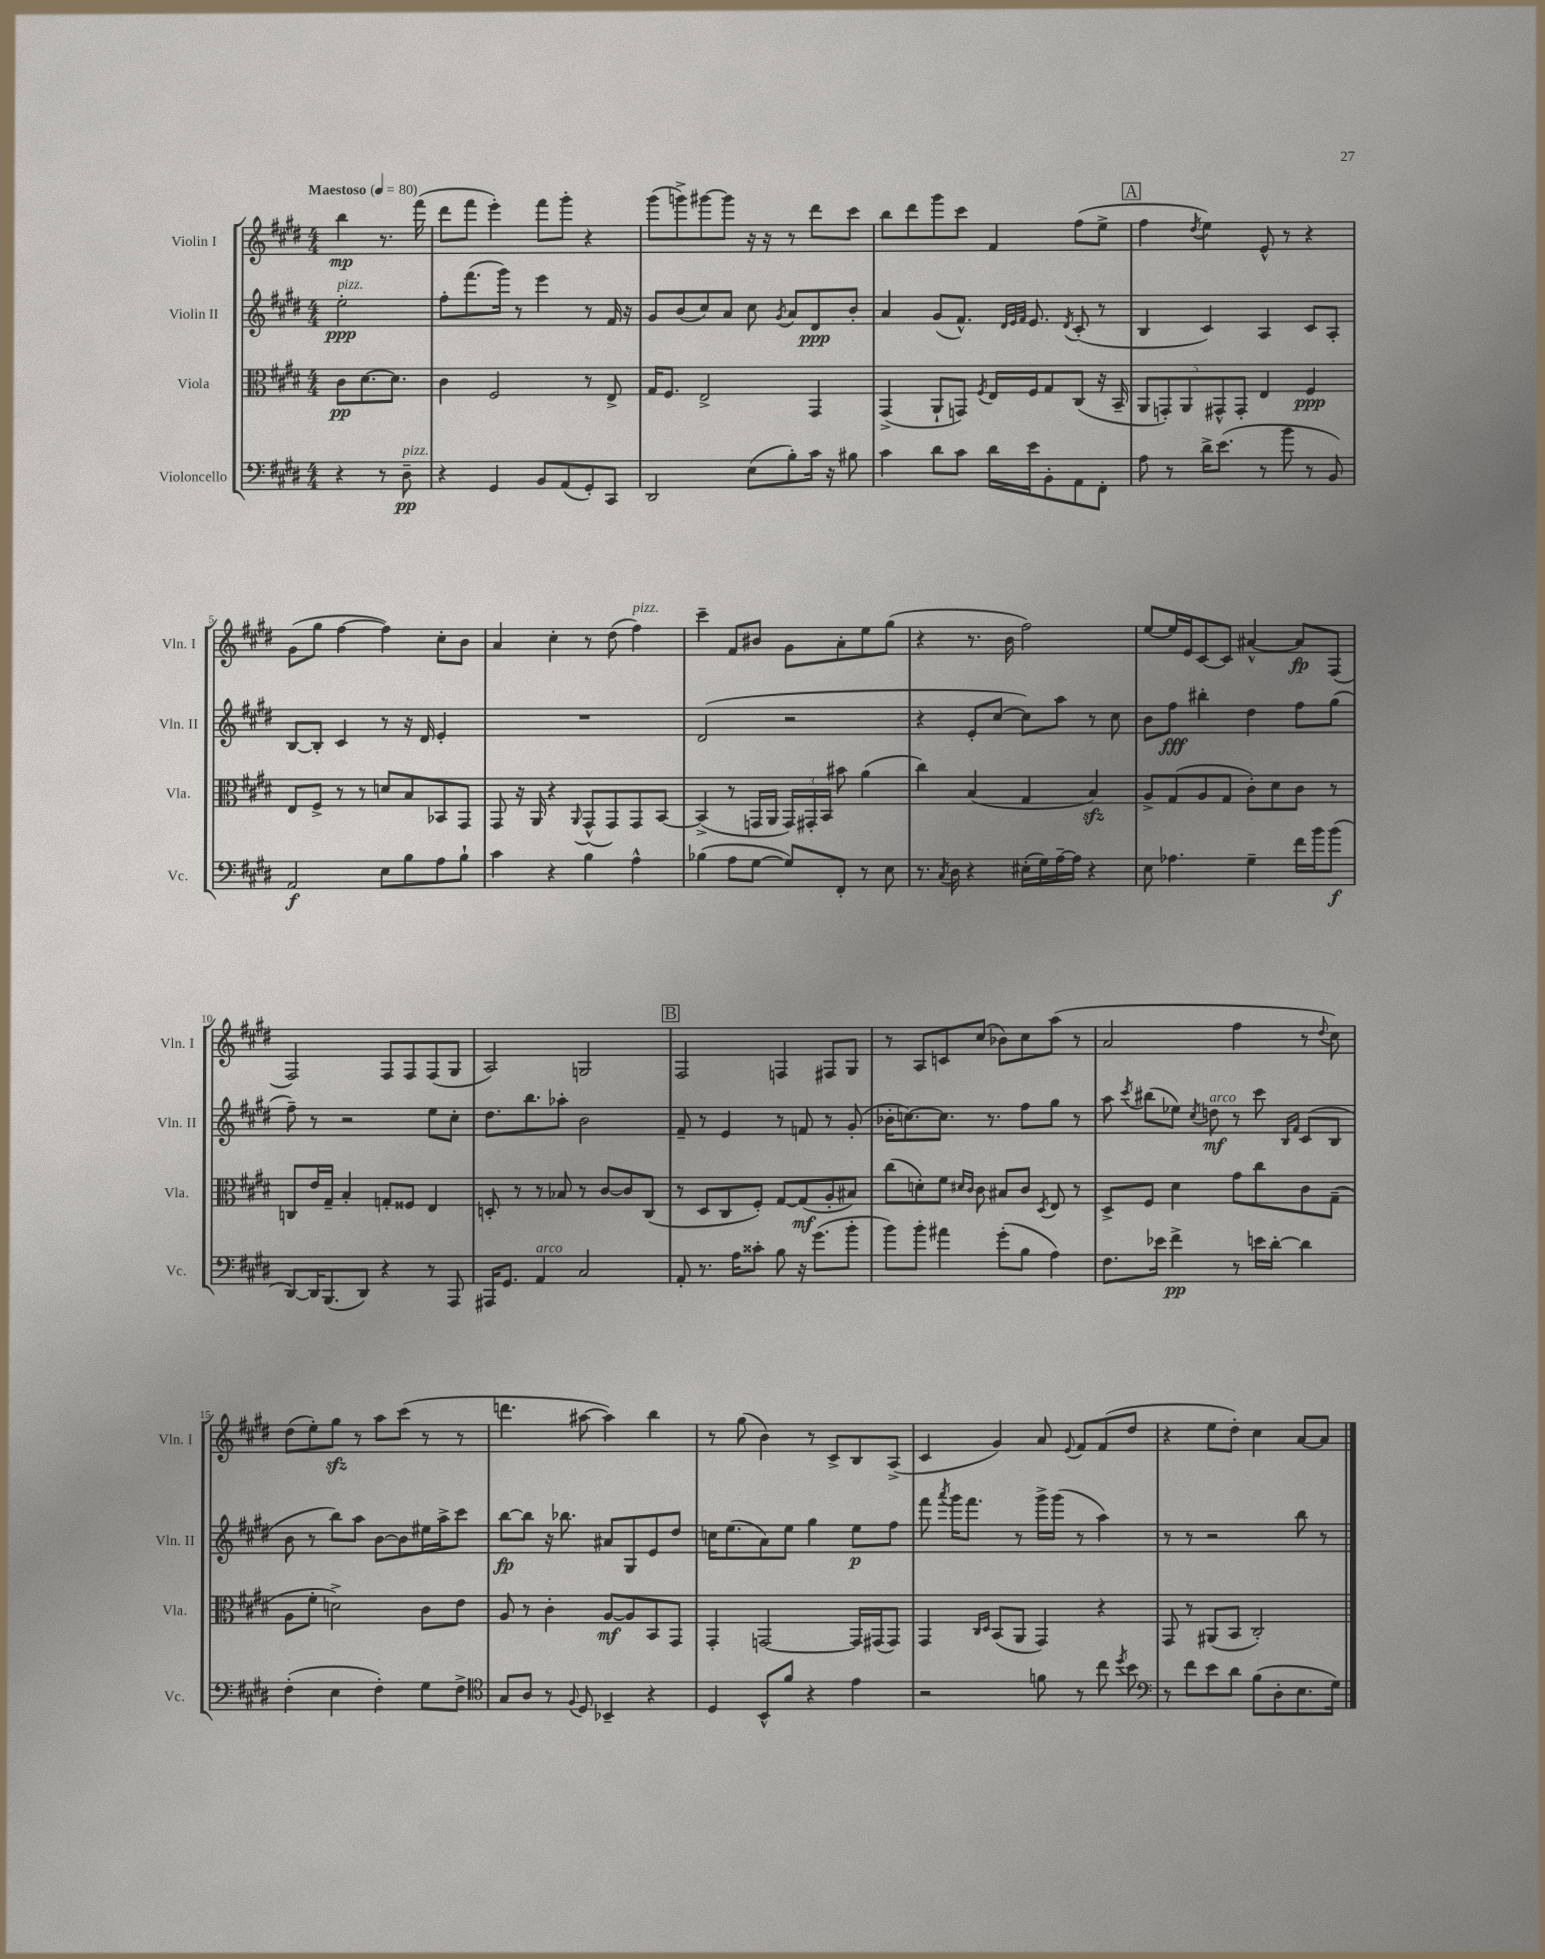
<<
\new StaffGroup <<
\new Staff = "s0" \with { instrumentName = "Violin I" shortInstrumentName = "Vln. I" } {
    \clef treble \key e \major \numericTimeSignature \time 4/4 \partial 2 \tempo "Maestoso" 4 = 80
    \autoBeamOff b''4\mp r8. fis'''16( |
    dis'''8[ fis'''8] e'''4-.) fis'''8[ gis'''8]-. r4 |
    gis'''8[( g'''8->) gis'''8~ gis'''8] r16 r16 r8 dis'''8[ cis'''8] |
    b''8[ dis'''8 gis'''8 cis'''8] fis'4 fis''8[( e''8]-> |
    \mark \markup { \box "A" } fis''4 \acciaccatura { dis''8 } e''4) e'8-^ r8 r4 |
    gis'8[( gis''8] fis''4~ fis''4) cis''8[-. b'8] |
    a'4 cis''4-. r8 dis''8( fis''4^\markup { \italic "pizz." }) |
    cis'''4-- fis'8[ bis'8] gis'8[ a'8-. e''8 gis''8]( |
    r4 r8. b'16 fis''2) |
    e''8[~ e''16 e'16 cis'8~ cis'8] ais'4~-^ ais'8[\fp fis8]( |
    fis2) fis8[ fis8 fis8( gis8] |
    a2) g2 |
    \mark \markup { \box "B" } fis2 f4 fis8[ gis8] |
    r8 a8[ c'8 cis''8]( bes'8[) cis''8 a''8]( r8 |
    a'2 fis''4 r8 \appoggiatura { dis''8 } cis''8) |
    dis''8[( e''8-.) gis''8]\sfz r8 a''8[ cis'''8]( r8 r8 |
    d'''4. ais''8~ ais''4) b''4 |
    r8 gis''8( b'4) r8 cis'8[-> b8 a8]->( |
    cis'4 gis'4) a'8 \appoggiatura { e'8 } fis'8[ fis'8( dis''8] |
    r4 e''8[ dis''8]-.) cis''4 a'8[~ a'8] \bar "|." |
}
\new Staff = "s1" \with { instrumentName = "Violin II" shortInstrumentName = "Vln. II" } {
    \clef treble \key e \major \numericTimeSignature \time 4/4 \partial 2
    \autoBeamOff e''2-.\ppp^\markup { \italic "pizz." } |
    fis''8[-. fis'''8.( gis'''16]) r8 e'''4 r8 fis'16 r16 |
    gis'8[ b'8( cis''8) a'8] cis''8 \acciaccatura { gis'8 } a'8[ dis'8\ppp b'8]-. |
    a'4 gis'8[( fis'8.]-^) \grace { dis'32[ e'32 fis'32] } e'8. \acciaccatura { dis'8 } cis'8-.( r8 |
    \mark \markup { \box "A" } b4 cis'4) a4 cis'8[ a8]-. |
    b8[~ b8]-. cis'4 r8 r16 dis'16 e'4-. |
    R1 |
    dis'2( r2 |
    r4 e'8[-. cis''8]~ cis''8[) a''8] r8 cis''8 |
    b'8[ fis''8]\fff bis''4-. dis''4 fis''8[ gis''8]( |
    fis''8--) r8 r2 e''8[ cis''8]-. |
    dis''8.[ b''8. aes''8]-. b'2 |
    \mark \markup { \box "B" } fis'8-- r8 e'4 r8 f'8 r8 gis'8-.( |
    bes'16[-. c''8.~) c''8.] r8. fis''8[ gis''8] r8 |
    a''8 \acciaccatura { cis'''8 } bis''8[( ees''8]) \acciaccatura { cis''8 } d''8\mf^\markup { \italic "arco" } r8 cis'''8 \grace { b16[ fis'16] } cis'8[( b8] |
    b'8 r8 b''8[) a''8] b'8[~ b'8 eis''16 a''16-> cis'''8] |
    b''8[~\fp b''8] r16 bes''8. ais'8[ gis8 e'8 dis''8] |
    c''16[ e''8.( a'8) e''8] gis''4 e''8[\p fis''8] |
    fis'''8 \acciaccatura { a'''8 } gis'''16[ fis'''8.] r8 gis'''16[-> gis'''16]( r8 a''4) |
    r8 r8 r2 b''8 r8 \bar "|." |
}
\new Staff = "s2" \with { instrumentName = "Viola" shortInstrumentName = "Vla." } {
    \clef alto \key e \major \numericTimeSignature \time 4/4 \partial 2
    \autoBeamOff cis'8[\pp dis'8.~ dis'8.] |
    cis'4 fis2 r8 e8-> |
    gis16[ fis8.] e2-> gis,4 |
    gis,4->( a,8[-! g,8]) \acciaccatura { fis8 } e16[ fis16 gis8 cis8]( r16 b,16-- |
    \mark \markup { \box "A" } \tuplet 5/4 { a,8[ g,8-.) a,8 gis,8-^ gis,8]-. } e4 fis4\ppp |
    e8[ fis8]-> r8 r8 d'8[ b8 bes,8 gis,8] |
    gis,8 r16 a,16 r4 \appoggiatura { a,8 } gis,8[-^( gis,8) gis,8 b,8]~ |
    b,4->( r8 g,16[ a,16] \tuplet 3/2 { g,16[) gis,16-. b,16] } bis'8 a'4( |
    cis''4) b4( gis4 b4\sfz) |
    a8[-> gis8( a8 gis8] cis'8[-.) dis'8 cis'8] r8 |
    c8[ e'16 gis16]-- b4-. g8[-. fisis8] e4 |
    d8-. r8 r8 bes8 r8 cis'8[~ cis'8 cis8]( |
    \mark \markup { \box "B" } r8 dis8[ cis8 fis8]-.) gis8[~ gis8\mf( a8-. bis8]) |
    cis''8[( d'8-.) fis'8] \grace { dis'16[ cis'16] } cis'8 bis8[ cis'8] \acciaccatura { dis8 } e8 r8 |
    dis8[-> fis8] dis'4 gis'8[ cis''8 cis'8 gis8]--( |
    a8[ fis'8]-. d'2->) cis'8[ e'8] |
    a8 r8 cis'4-. a8[~\mf a8 b,8 gis,8] |
    gis,4-. g,2~ g,16[ gis,16( gis,8]) |
    gis,4 \grace { cis16[ dis16] } b,8[( a,8] gis,4) r4 |
    gis,8 r8 ais,8[( b,8] cis2-.) \bar "|." |
}
\new Staff = "s3" \with { instrumentName = "Violoncello" shortInstrumentName = "Vc." } {
    \clef bass \key e \major \numericTimeSignature \time 4/4 \partial 2
    \autoBeamOff r4 r8 dis8--\pp^\markup { \italic "pizz." } |
    r4 gis,4 b,8[ a,8( gis,8-.) cis,8] |
    dis,2 e8[( b8-.) cis'16] r16 bis8 |
    cis'4 dis'8[ cis'8] dis'16[ e'16 b,8-. a,8 fis,8]-. |
    \mark \markup { \box "A" } a8 r8 dis'16[-> e'8.]( r8 b'8 r8 b,8) |
    a,2\f e8[ b8 a8 b8]-! |
    cis'4 r4 b4 a4-^ |
    bes4( a8[ gis8]~ gis8[) fis,8]-. r8 e8 |
    r8. \acciaccatura { cis8 } dis16 r4 eis16[-.( gis16) a16~-- a16] r4 |
    e8 aes4. gis4-- fis'16[ b'16 b'8]\f( |
    dis,8[~) dis,16 b,,8.( dis,8]) r4 r8 a,,8 |
    ais,,16[ gis,8.] a,4^\markup { \italic "arco" } cis2 |
    \mark \markup { \box "B" } a,8-. r8. a16[ cisis'8]-. b8 r16 gis'8.[( b'8]-. |
    b'8[) b'8]-. ais'4 gis'8[-.( b8] a4) |
    fis8.[ ees'16] fis'4->\pp r8 e'16[ dis'16]~-. dis'4 |
    fis4-.( e4 fis4-.) gis8[ fis8]-> |
    \clef tenor gis8[ a8] r8 \appoggiatura { fis8 } dis8 bes,4-- r4 |
    dis4 b,8[-^ fis'8] r4 e'4 |
    r2 f'8 r8 cis''8 \acciaccatura { dis''8 } b'8 |
    \clef bass r8 fis'8[ e'8 dis'8] b8[( dis8-. e8. gis16]) \bar "|." |
}
>>
>>
